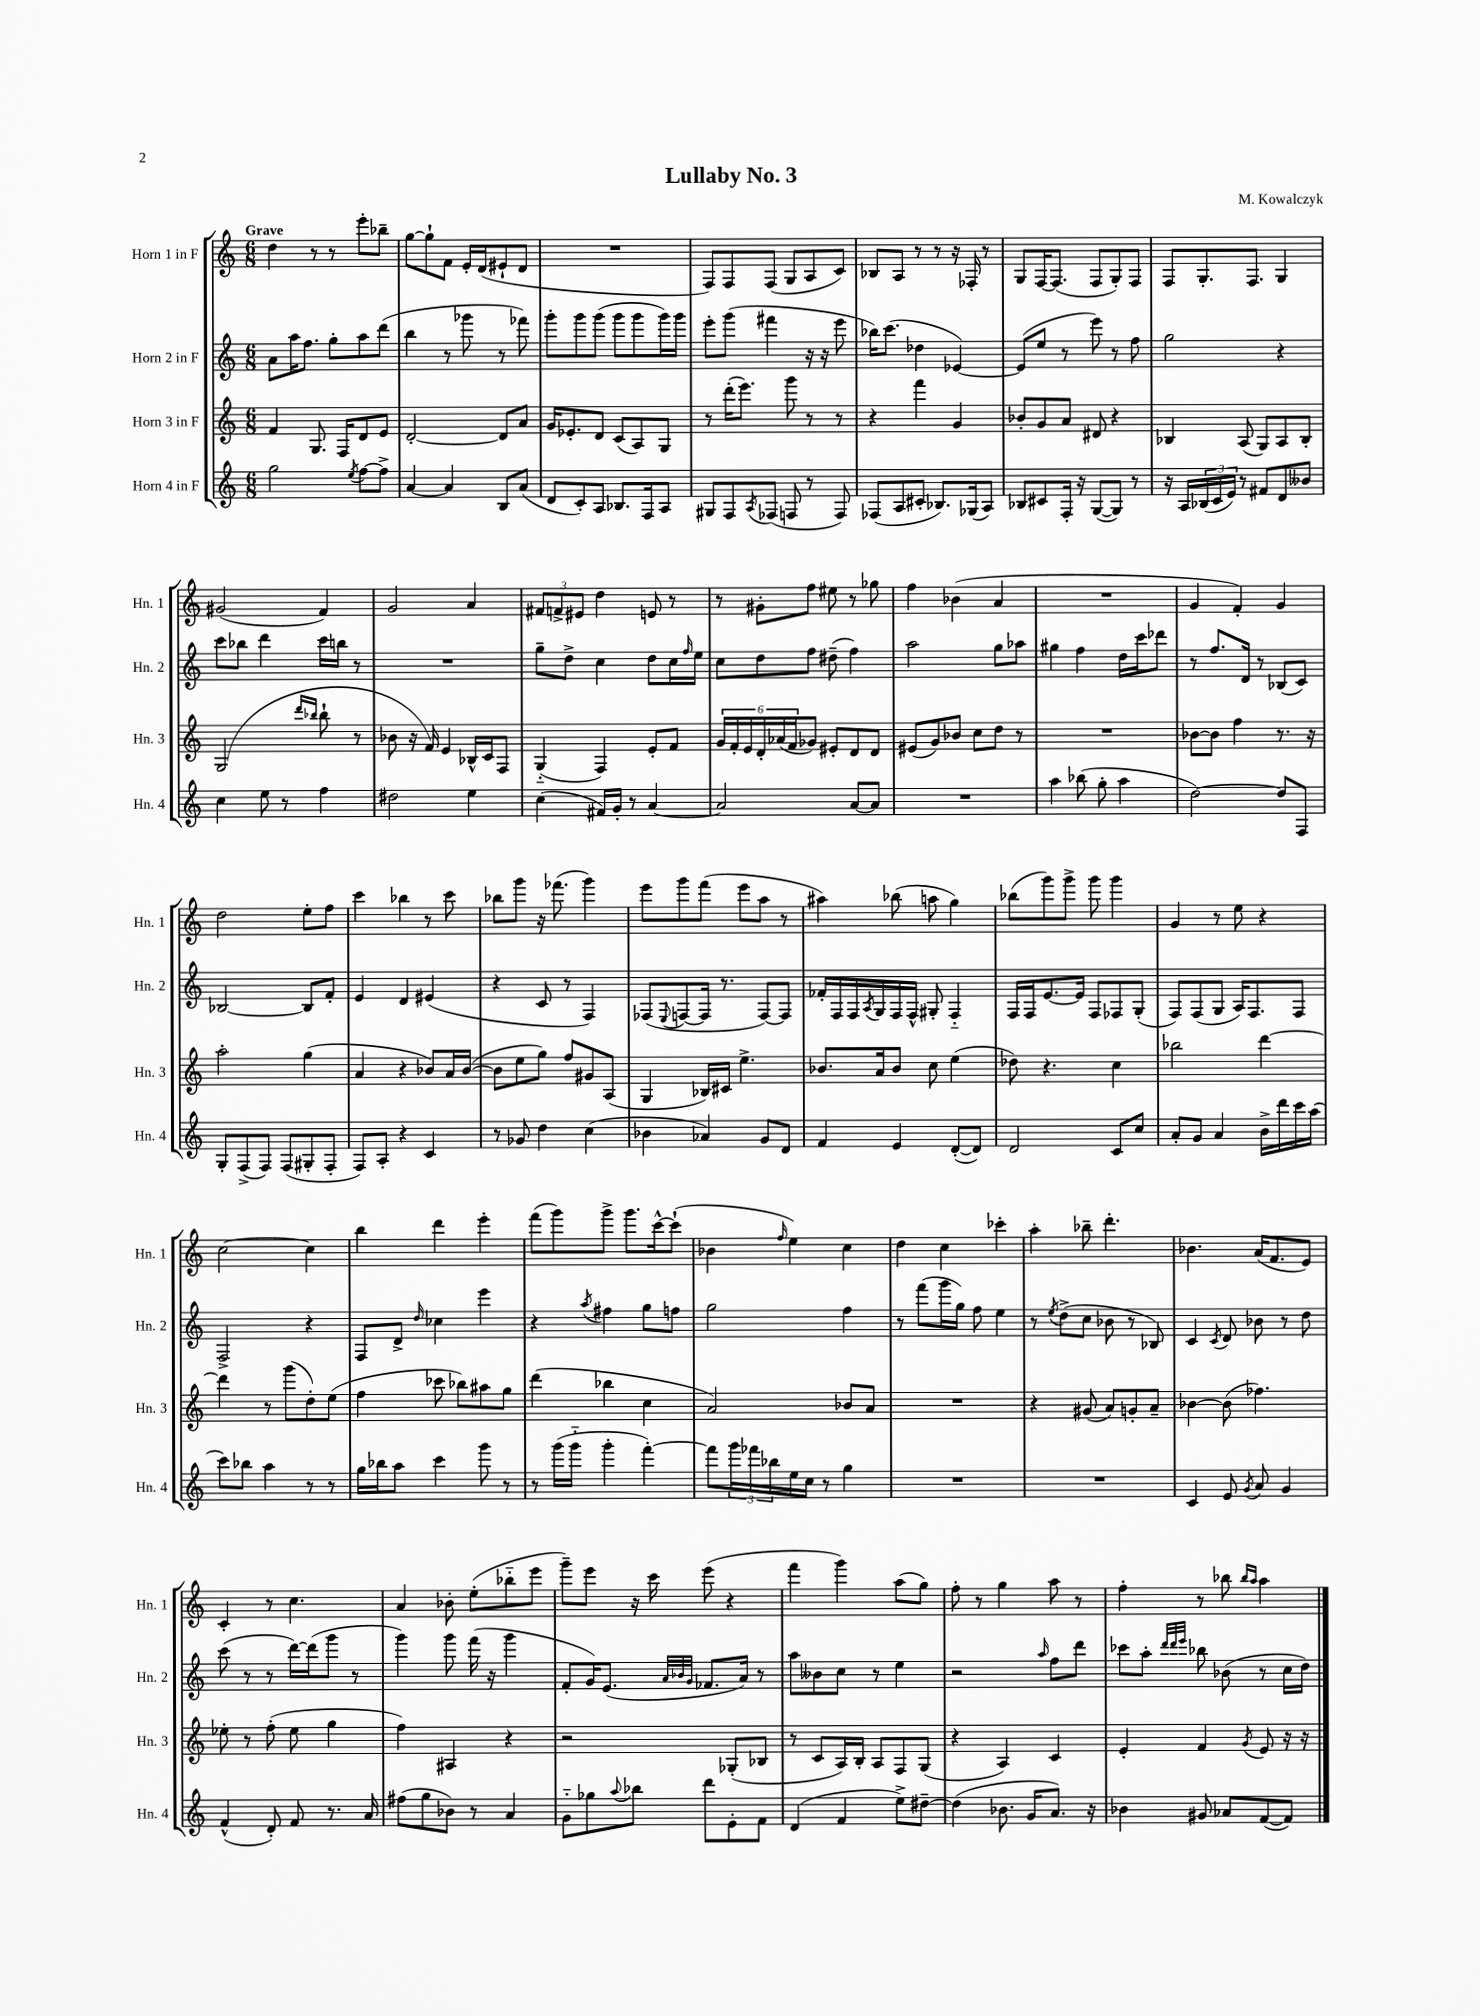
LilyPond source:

\header { title = "Lullaby No. 3" composer = "M. Kowalczyk" }
<<
\new StaffGroup <<
\new Staff = "s0" \with { instrumentName = "Horn 1 in F" shortInstrumentName = "Hn. 1" } {
    \clef treble \key c \major \numericTimeSignature \time 6/8 \tempo "Grave"
    d''4 r8 r8 e'''8-. bes''8-- |
    g''8~ g''8-! f'8 e'16-. d'16( eis'8-! d'8 |
    R2. |
    f8) f8 f8( g8 a8 c'8) |
    bes8 a8 r8 r8 r16 fes16-. r8 |
    g8 f16~ f8.( f8 g8-.) f8 |
    f8 g8.-. f8. g4 |
    gis'2( f'4) |
    g'2 a'4 |
    \tuplet 3/2 { fis'8 f'8-> eis'8 } d''4 e'8 r8 |
    r8 gis'8-. f''8 eis''8 r8 ges''8 |
    f''4 bes'4( a'4 |
    R2. |
    g'4 f'4-.) g'4 |
    d''2 e''8-. f''8 |
    c'''4 bes''4 r8 c'''8 |
    bes''8 g'''8 r16 fes'''8.( g'''4) |
    e'''8 g'''8 f'''8( e'''8 a''8 r8 |
    ais''4) bes''8( a''8 g''4) |
    bes''8( g'''8) g'''8-> g'''8 g'''4 |
    g'4 r8 e''8 r4 |
    c''2~ c''4 |
    b''4 d'''4 e'''4-. |
    f'''8( g'''8) g'''8-> g'''8. c'''16~-^ c'''8-!( |
    bes'4 \grace { f''16 } e''4) c''4 |
    d''4 c''4 ces'''4-. |
    a''4-. bes''8-- d'''4.-. |
    bes'4. a'16( f'8. e'8) |
    c'4-. r8 c''4. |
    a'4 bes'8-. e''8-.( bes''8-_ e'''8 |
    g'''8--) e'''8 r16 c'''16 e'''8( r4 |
    f'''4 g'''4) a''8( g''8) |
    f''8-. r8 g''4 a''8 r8 |
    f''4-. r8 bes''8 \grace { bes''16 a''16 } a''4 \bar "|." |
}
\new Staff = "s1" \with { instrumentName = "Horn 2 in F" shortInstrumentName = "Hn. 2" } {
    \clef treble \key c \major \numericTimeSignature \time 6/8
    a'8 a''16 f''8. g''8-. a''8 d'''8( |
    b''4 r8 ges'''8 r8 fes'''8) |
    g'''8-. g'''8 g'''8( g'''8 g'''8 g'''16) g'''16 |
    e'''8-. g'''8( fis'''4 r16 r16 e'''8 |
    bes''16) c'''8.( des''4 ees'4~) |
    ees'8( e''8 r8 e'''8) r8 f''8 |
    g''2 r4 |
    c'''8 bes''8 d'''4 c'''16 b''16 r8 |
    R2. |
    g''8-- d''8-> c''4 d''8 c''16 \grace { f''16 } e''16 |
    c''8 d''8 f''8 dis''8--( f''4) |
    a''2 g''8 aes''8 |
    gis''4 f''4 d''16 c'''16 des'''8 |
    r8 f''8. d'16 r8 bes8( c'8) |
    bes2~ bes8 f'8-. |
    e'4 d'4 eis'4( |
    r4 c'8 r8 f4) |
    fes8( \appoggiatura { e8 } f8~ f16 r8. f8~) f8 |
    fes'16-. f16 f16 \acciaccatura { a8 } g16 f16 f16-^ gis8-. f4-_ |
    f16 f16 e'8.~ e'16 f8 fes8 g8-.( |
    f8) f8( g8 a16) f8. f8 |
    f2-> r4 |
    f8 d'8-> \grace { d''16 } ces''4 e'''4 |
    r4 \acciaccatura { a''8 } fis''4 g''8 f''8 |
    g''2 f''4 |
    r8 f'''8( g'''16 g''16) f''8 e''4 |
    r8 \acciaccatura { e''8 } d''8->( c''8 bes'8 r8 bes8) |
    c'4 \acciaccatura { c'8 } d'8 bes'8 r8 d''8 |
    c'''8( r8 r8 d'''16~) d'''16( g'''8 r8 |
    g'''4) g'''8 f'''16( r16 g'''4 |
    f'8-. g'16) e'8.( \grace { a'32 bes'32 g'32 } fes'8. a'16) r8 |
    a''8 beses'8 c''8 r8 e''4 |
    r2 \grace { a''16 } f''8 d'''8 |
    ces'''8 a''8-. \grace { d'''32 d'''32 e'''32 } bes''8 bes'8( r8 c''16 d''16) \bar "|." |
}
\new Staff = "s2" \with { instrumentName = "Horn 3 in F" shortInstrumentName = "Hn. 3" } {
    \clef treble \key c \major \numericTimeSignature \time 6/8
    f'4 g8. f16 d'8 e'8 |
    d'2~-. d'8 a'8 |
    g'16 ees'8.-. d'8 c'8( a8) g8 |
    r8 d'''16-.( e'''8.) g'''8 r8 r8 |
    r4 f'''4 g'4 |
    bes'8-. g'8 a'8 dis'8 r4 |
    bes4 a8( g8) a8 bes8-. |
    g2( \grace { d'''16 bes''16 } bes''8-! r8 |
    bes'8 r16 f'16) e'4 bes16-^ c'16 f8 |
    g4-_( f4) e'8-. f'8 |
    \tuplet 6/4 { g'16 f'16-. e'16 d'16-. aes'16( f'16 } ges'8) eis'8-. d'8 d'8 |
    eis'8( g'8) bes'8 c''8 d''8 r8 |
    R2. |
    bes'8~ bes'8 f''4 r8. r16 |
    a''2-. g''4( |
    a'4 r4 bes'8) a'16 bes'16~( |
    bes'8 e''8 g''8) f''8 gis'8 a8( |
    g4 bes16) cis'16 e''4.-> |
    bes'8. a'16 bes'8 c''8 e''4( |
    des''8) r4. c''4 |
    bes''2 d'''4~ |
    d'''4 r8 g'''8( d''8-.) e''8( |
    f''4 ces'''8 bes''8) ais''8 g''8 |
    d'''4( bes''4 c''4 |
    a'2) bes'8 a'8 |
    R2. |
    r4 gis'8( a'8) g'8-. a'8-- |
    bes'4~ bes'8( fes''4.) |
    ees''8-. r8 f''8-.( ees''8 g''4 |
    f''4) ais4 r4 |
    r2 ges8-.( bes8 |
    r8 c'8 a16) b16-. a8 f8 g8( |
    r4 a4) c'4 |
    e'4-. f'4 \acciaccatura { g'8 } e'8 r16 r16 \bar "|." |
}
\new Staff = "s3" \with { instrumentName = "Horn 4 in F" shortInstrumentName = "Hn. 4" } {
    \clef treble \key c \major \numericTimeSignature \time 6/8
    g''2 \acciaccatura { e''8 } f''8~ f''8-> |
    a'4~ a'4 b8 a'8( |
    d'8 c'8-.) a8 bes8. f16 a8 |
    gis8 f8 \acciaccatura { a8 } fes8( f8 r8 f8) |
    fes8( a8 cis'8-. bes8.) ges16( a8) |
    bes8 cis'8 f16-. r16 g8~( g8) r8 |
    r16 a16 \tuplet 3/2 { bes16( c'16 e'16) } r8 fis'8 d'8 beses'8 |
    c''4 e''8 r8 f''4 |
    dis''2 e''4 |
    c''4( fis'16) g'16-. r8 a'4~ |
    a'2 a'8~ a'8 |
    R2. |
    a''4 bes''8( g''8-. a''4 |
    d''2~) d''8 f8 |
    g8-. f8->( f8) f8( gis8-. f8-. |
    f8) a8-. r4 c'4 |
    r8 ges'8 d''4 c''4( |
    bes'4 aes'4) g'8 d'8 |
    f'4 e'4 d'8~-.( d'8) |
    d'2 c'8 c''8 |
    a'8-. g'8 a'4 b'16-> d'''16 c'''16 a''16( |
    c'''8) bes''8 a''4 r8 r8 |
    g''16 bes''16 a''8 c'''4 g'''8 r8 |
    r8 g'''16( g'''16-_ g'''4-. f'''4~-.) |
    f'''8 \tuplet 3/2 { g'''16 fes'''16 bes''16 } e''16 c''16 r8 g''4 |
    R2. |
    R2. |
    c'4 e'8 \acciaccatura { g'8 } a'8 g'4 |
    f'4-^( d'8-.) f'8 r8. a'16 |
    fis''8( g''8 bes'8) r8 a'4 |
    g'8-_ ges''8 \appoggiatura { a''8 } bes''8 d'''8 e'8-. f'8 |
    d'4( f'4 e''8->) dis''8~-- |
    dis''4( bes'8. g'16 a'8.) r16 |
    bes'4 gis'8 aes'8 f'8~( f'8) \bar "|." |
}
>>
>>
\layout { \context { \Score \remove "Bar_number_engraver" } }
